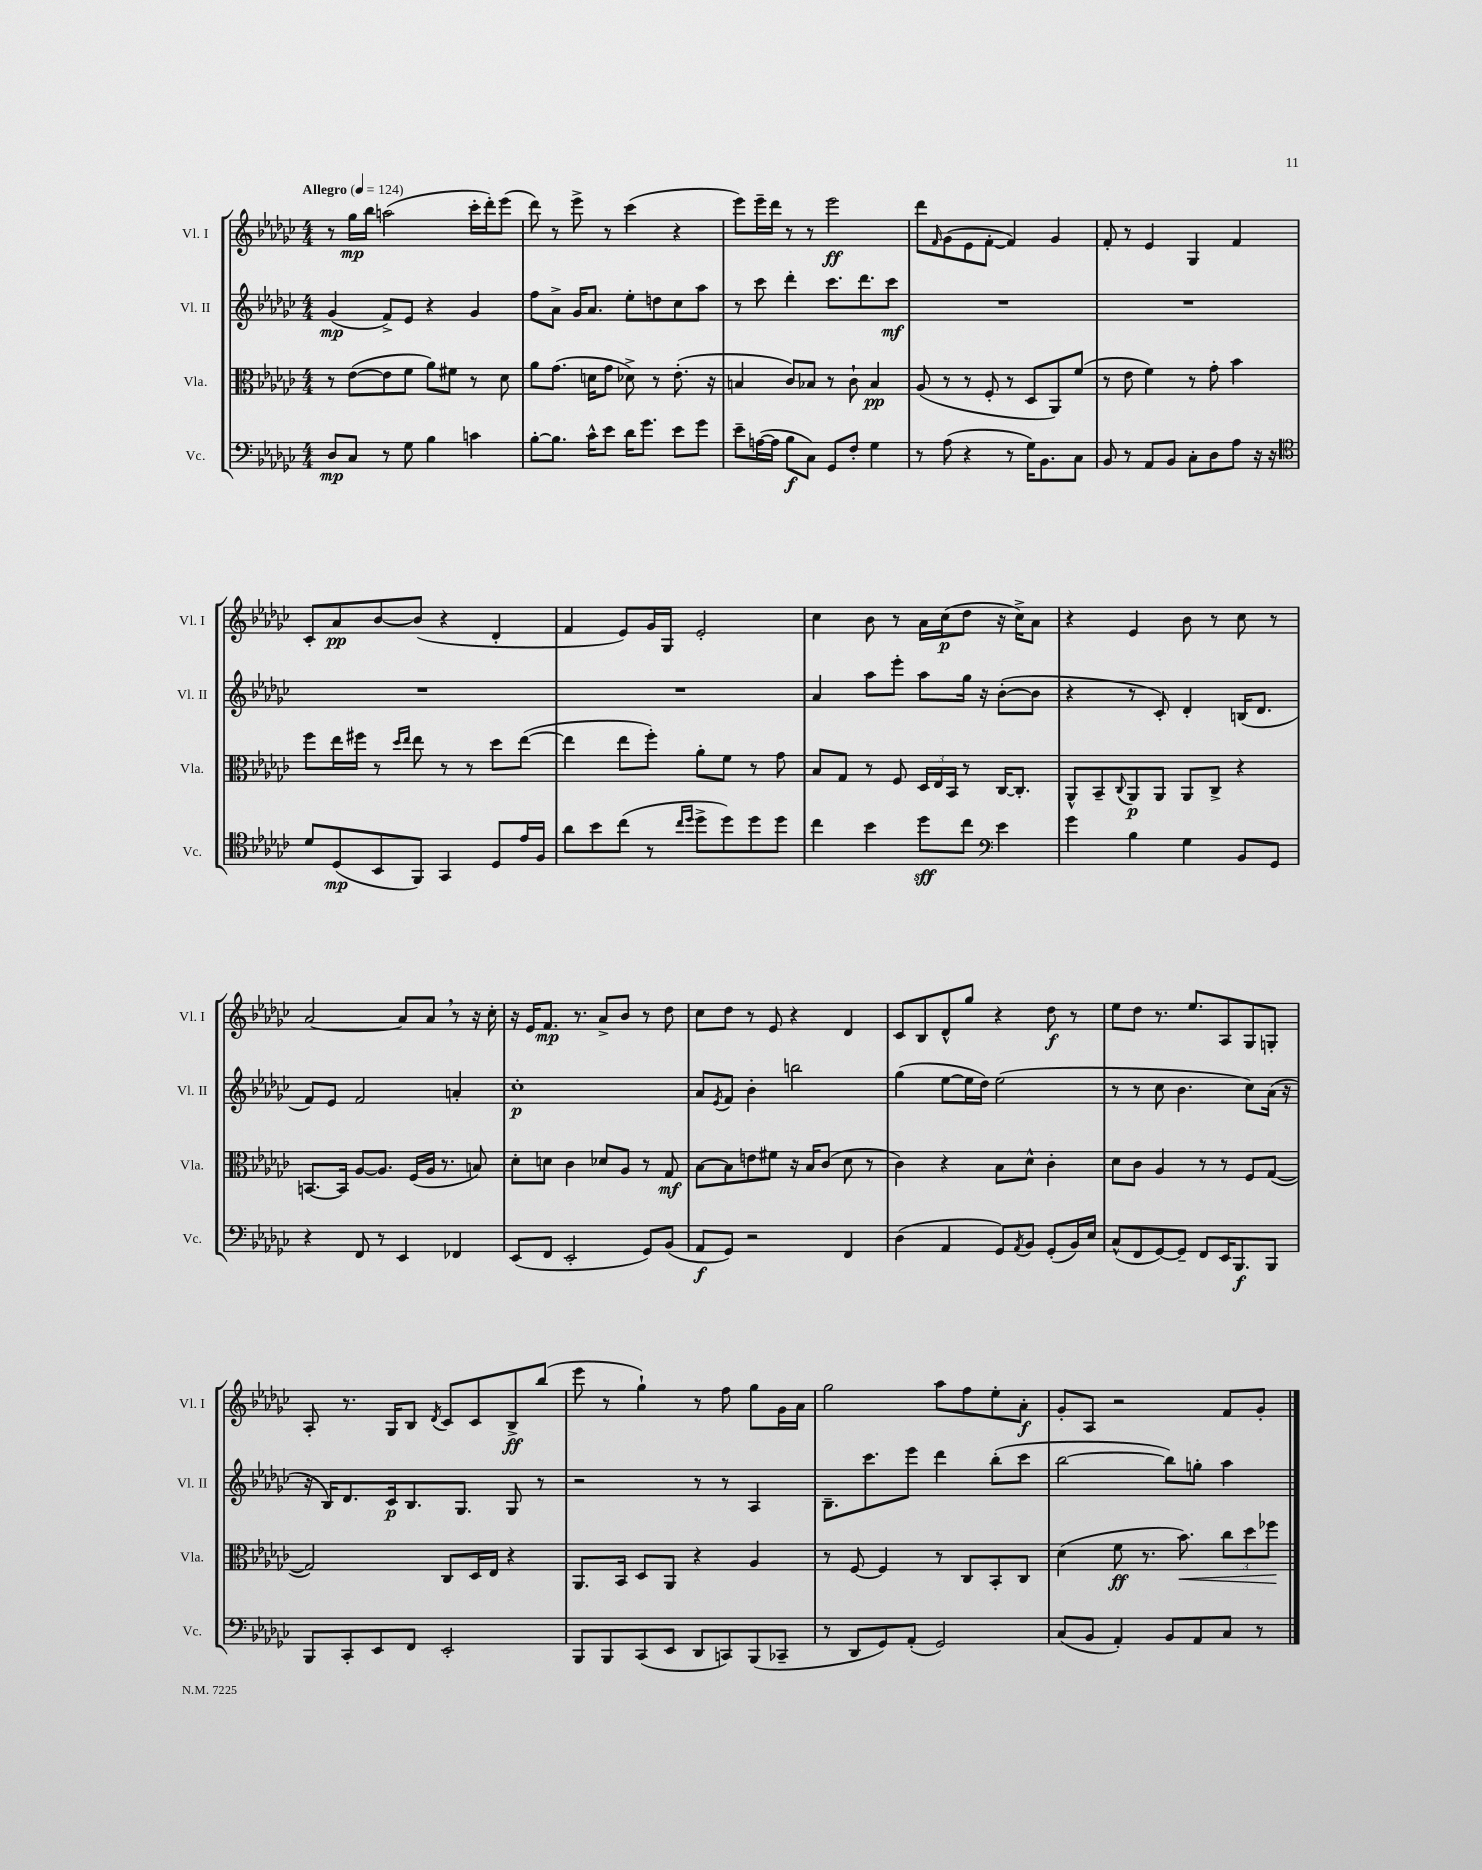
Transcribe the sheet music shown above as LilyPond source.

<<
\new StaffGroup <<
\new Staff = "s0" \with { instrumentName = "Vl. I" shortInstrumentName = "Vl. I" } {
    \clef treble \key ges \major \numericTimeSignature \time 4/4 \tempo "Allegro" 4 = 124
    r8 ges''16\mp bes''16 a''2( ces'''16-. des'''16-.) ees'''8( |
    des'''8) r8 ees'''8-> r8 ces'''4( r4 |
    ees'''8) ees'''16-- des'''16 r8 r8 ees'''2\ff |
    des'''8 \grace { f'16 } ges'8( ees'8 f'8~-. f'4) ges'4 |
    f'8-. r8 ees'4 ges4 f'4 |
    ces'8-. aes'8\pp bes'8~ bes'8( r4 des'4-. |
    f'4 ees'8) ges'16 ges16 ees'2-. |
    ces''4 bes'8 r8 aes'16 ces''16\p( des''8 r16 ces''16->) aes'8 |
    r4 ees'4 bes'8 r8 ces''8 r8 |
    aes'2~ aes'8 aes'8 \breathe r8 r16 ces''16-. |
    r16 ees'16 f'8.\mp r8. aes'8-> bes'8 r8 des''8 |
    ces''8 des''8 r8 ees'8 r4 des'4 |
    ces'8 bes8 des'8-^ ges''8 r4 des''8\f r8 |
    ees''8 des''8 r8. ees''8. aes8 ges8 g8-. |
    aes8-. r8. ges16 bes8 \acciaccatura { des'8 } ces'8 ces'8 bes8->\ff bes''8( |
    ees'''8 r8 ges''4-!) r8 f''8 ges''8 ges'16 aes'16 |
    ges''2 aes''8 f''8 ees''8-. aes'8-.\f |
    ges'8-. aes8 r2 f'8 ges'8-. \bar "|." |
}
\new Staff = "s1" \with { instrumentName = "Vl. II" shortInstrumentName = "Vl. II" } {
    \clef treble \key ges \major \numericTimeSignature \time 4/4
    ges'4\mp( f'8->) ees'8 r4 ges'4 |
    f''8 aes'8-> ges'16 aes'8. ees''8-. d''8 ces''8 aes''8 |
    r8 ces'''8 des'''4-. ces'''8. des'''8. ces'''8\mf |
    R1 |
    R1 |
    R1 |
    R1 |
    aes'4 aes''8 ees'''8-. aes''8 ges''16 r16 bes'8~-.( bes'8 |
    r4 r8 ces'8-.) des'4-. b16( des'8. |
    f'8) ees'8 f'2 a'4-. |
    ces''1-.\p |
    aes'8 \acciaccatura { ees'8 } f'8 bes'4-. b''2 |
    ges''4( ees''8~ ees''16 des''16) ees''2( |
    r8 r8 ces''8 bes'4. ces''8) aes'16( r16 |
    r16 bes16) des'8. ces'16\p bes8. ges8. ges8 r8 |
    r2 r8 r8 aes4 |
    bes8.-- ces'''8. ees'''8 des'''4 bes''8-.( ces'''8 |
    bes''2~ bes''8) g''8-. aes''4 \bar "|." |
}
\new Staff = "s2" \with { instrumentName = "Vla." shortInstrumentName = "Vla." } {
    \clef alto \key ges \major \numericTimeSignature \time 4/4
    r8 ees'8~( ees'8 f'8 aes'8) fis'8 r8 des'8 |
    aes'8 ges'8.( d'16 ges'8 des'8->) r8 ees'8.-.( r16 |
    b4 ces'8) bes8 r8 ces'8-! bes4\pp |
    aes8( r8 r8 f8-. r8 des8 aes,8) f'8( |
    r8 ees'8 f'4) r8 ges'8-. bes'4 |
    f''8 ees''16 fis''16 r8 \grace { des''16 ees''16 } ees''8 r8 r8 des''8 ees''8~( |
    ees''4 ees''8 f''8-.) aes'8-. f'8 r8 ges'8 |
    bes8 ges8 r8 f8 \tuplet 3/2 { des16 ees16 bes,16 } r8 ces16~ ces8.-. |
    aes,8-^ bes,8-- \appoggiatura { ces8 } aes,8\p aes,8 aes,8 ces8-> r4 |
    b,8.~ b,16 aes8~ aes8. f16( aes16 r8. b8) |
    des'8-. d'8 ces'4 des'8 aes8 r8 ges8\mf |
    bes8~ bes8 e'8 fis'8 r16 bes16 ces'8( des'8 r8 |
    ces'4) r4 bes8 des'8-^ ces'4-. |
    des'8 ces'8 aes4 r8 r8 f8 ges8~( |
    ges2) ces8 des16 ees16 r4 |
    aes,8. bes,16 des8 aes,8 r4 aes4 |
    r8 f8~ f4 r8 ces8 bes,8-. ces8 |
    des'4( f'8\ff r8. bes'8.\<) \tuplet 3/2 { ces''8 des''8 fes''8\! } \bar "|." |
}
\new Staff = "s3" \with { instrumentName = "Vc." shortInstrumentName = "Vc." } {
    \clef bass \key ges \major \numericTimeSignature \time 4/4
    des8\mp ces8 r8 ges8 bes4 c'4 |
    bes8~-. bes8. ces'16-^ ees'8 des'16 ges'8. ees'8 ges'8 |
    ees'8-- a16~( a16 bes8\f ces8) ges,8 f8-. ges4 |
    r8 aes8( r4 r8 ges16) bes,8. ces8 |
    bes,8 r8 aes,8 bes,8 ces8-. des8 aes8 r16 r16 |
    \clef tenor des'8 des8\mp( bes,8 f,8) ges,4 des8 ees'16 f16 |
    aes'8 bes'8 ces''8( r8 \grace { ces''16 des''16 } des''8-> des''8) des''8 des''8 |
    ces''4 bes'4 des''8\sff ces''8 \clef bass ees'4 |
    ges'4 bes4 ges4 bes,8 ges,8 |
    r4 f,8 r8 ees,4 fes,4 |
    ees,8( f,8 ees,2-. ges,8) bes,8( |
    aes,8\f ges,8) r2 f,4 |
    des4( aes,4 ges,8) \acciaccatura { aes,8 } bes,8 ges,8-.( bes,16) ees16 |
    ces8-^( f,8 ges,8~) ges,8-- f,8 ees,16 bes,,8.\f bes,,8 |
    bes,,8 ces,8-. ees,8 f,8 ees,2-. |
    bes,,8 bes,,8 ces,8( ees,8 des,8 c,8) bes,,8( ces,8-- |
    r8 des,8 ges,8) aes,8-.( ges,2) |
    ces8( bes,8 aes,4-.) bes,8 aes,8 ces8 r8 \bar "|." |
}
>>
>>
\layout { \context { \Score \remove "Bar_number_engraver" } }
